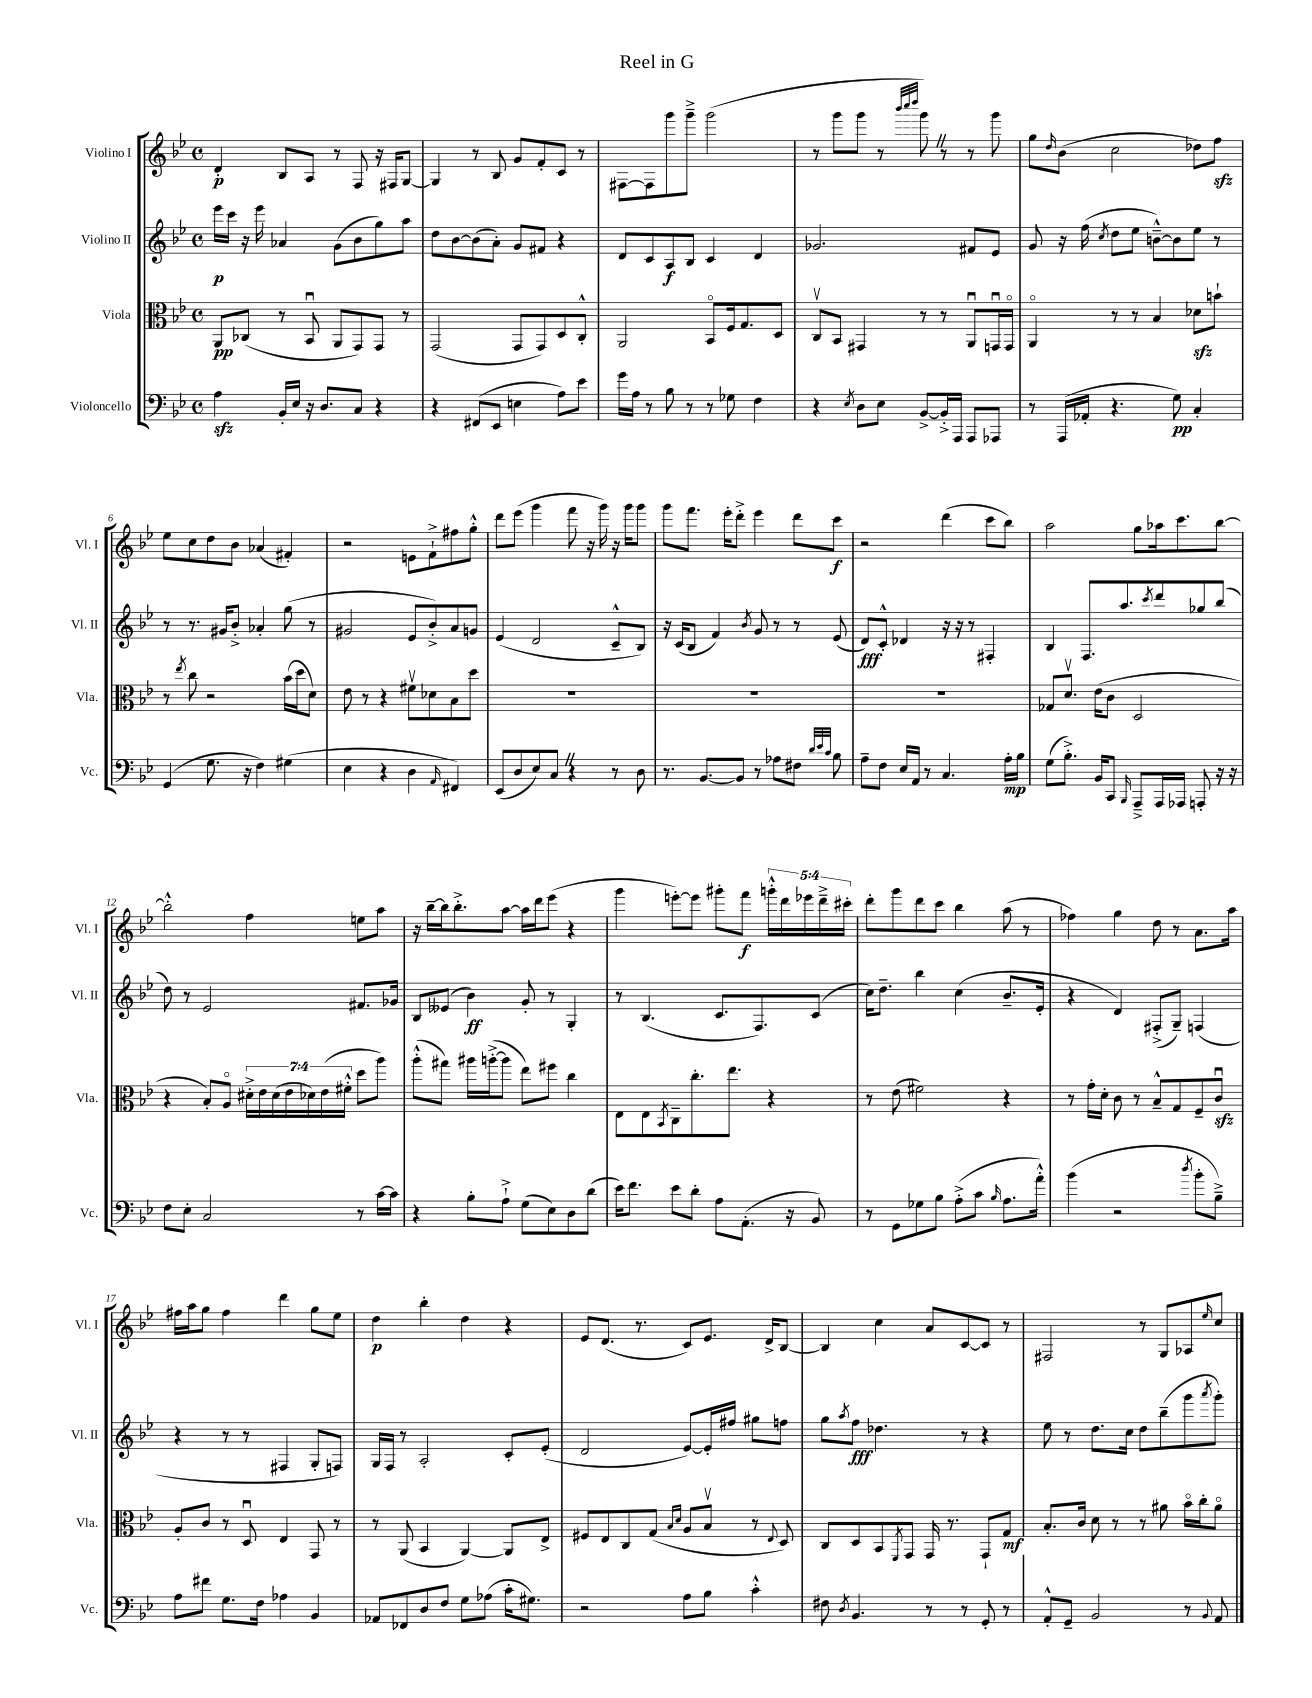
\header { title = "Reel in G" }
<<
\new StaffGroup <<
\new Staff = "s0" \with { instrumentName = "Violino I" shortInstrumentName = "Vl. I" } {
    \clef treble \key bes \major \defaultTimeSignature \time 4/4 \override Staff.TupletNumber.text = #tuplet-number::calc-fraction-text
    d'4-.\p bes8 a8 r8 f8 r16 fis16 g8~ |
    g4 r8 bes8 g'8 f'8-. c'8 r8 |
    fis8~ fis8 g'''8 g'''8---> g'''2( |
    r8 g'''8 g'''8 r8 \grace { bes'''32 c''''32 d''''32 } g'''8) \once \override BreathingSign.text = \markup { \musicglyph "scripts.caesura.straight" } \breathe r8 r8 g'''8 |
    g''8 \grace { d''16 } bes'8( c''2 des''8) f''8\sfz |
    ees''8 c''8 d''8 bes'8 aes'4( fis'4-.) |
    r2 e'8 f'8-!-> fis''8 g''8-.-^ |
    d'''8 ees'''8( g'''4 f'''8 r16 g'''16) r16 g'''16 g'''8 |
    g'''8 f'''8. ees'''16-. d'''8-.-> ees'''4 d'''8 c'''8\f |
    r2 d'''4( c'''8 bes''8) |
    a''2 g''8 aes''16 c'''8. bes''8~ |
    bes''2-.-^ f''4 e''8 a''8 |
    r16 bes''16~-- bes''16 bes''8.-.-> a''8~ a''16 d'''16 ees'''8( r4 |
    g'''4 e'''8~-.) e'''8 gis'''8-. f'''8\f \tuplet 5/4 { g'''16-.-^ d'''16 ees'''16 d'''16---> cis'''16-. } |
    d'''8-. g'''8 d'''8 c'''8 bes''4 a''8( r8 |
    fes''4) g''4 d''8 r8 a'8. a''16 |
    fis''16 a''16 g''8 fis''4 d'''4 g''8 ees''8 |
    d''4\p bes''4-. d''4 r4 |
    ees'8 d'8.( r8. c'8) ees'8. d'16-> bes8~ |
    bes4 c''4 a'8 c'8~ c'8 r8 |
    fis2 r8 g8 aes8 \grace { ees''16 } c''8 \bar "|." |
}
\new Staff = "s1" \with { instrumentName = "Violino II" shortInstrumentName = "Vl. II" } {
    \clef treble \key bes \major \defaultTimeSignature \time 4/4
    ees'''16\p c'''16 r16 ees'''16 aes'4 g'8( bes'8 g''8) a''8 |
    d''8 bes'8~ bes'8( a'8-.) g'8 fis'8 r4 |
    d'8 c'8 a8\f bes8 c'4 d'4 |
    ges'2. fis'8 ees'8 |
    g'8 r16 f''16( \acciaccatura { c''8 } d''8 ees''8 b'8~---^) b'8 ees''8 r8 |
    r8 r8. gis'16 bes'8-.-> aes'4-. g''8( r8 |
    gis'2 ees'8 bes'8-.->) a'8 g'8 |
    ees'4( d'2 c'8---^ bes8) |
    r16 c'16( bes8 f'4) \acciaccatura { bes'8 } g'8 r8 r8 ees'8( |
    d'8\fff) c'8-.-^ des'4 r16 r16 r8 fis4-. |
    bes4 f8. a''8. \acciaccatura { c'''8 } d'''8 ges''8 bes''8( |
    d''8) r8 ees'2 fis'8. ges'16 |
    bes8 eeses'8( bes'4\ff) g'8-. r8 g4-. |
    r8 bes4.( c'8. f8.) c'8( |
    c''16) d''8.-- bes''4 c''4( bes'8.-- ees'16-. |
    r4 d'4) fis8-.->( g8--) f4( |
    r4 r8 r8 fis4 g8-. f8) |
    g16 f16 r8 a2-. c'8-. ees'8-.( |
    d'2 ees'8~) ees'16-. fis''16 gis''8 f''8 |
    g''8 \acciaccatura { a''8 } f''8\fff des''4. r8 r4 |
    ees''8 r8 d''8. c''16 d''8 bes''8--( g'''8 \acciaccatura { a'''8 } g'''8-.) \bar "|." |
}
\new Staff = "s2" \with { instrumentName = "Viola" shortInstrumentName = "Vla." } {
    \clef alto \key bes \major \defaultTimeSignature \time 4/4 \override Staff.TupletNumber.text = #tuplet-number::calc-fraction-text
    a,8\pp ces8( r8 bes,8\downbow a,8 g,8) g,8 r8 |
    g,2( g,8 g,8) d8 c8-.-^ |
    a,2 bes,8\flageolet f16 g8. d8 |
    c8\upbow bes,8 gis,4 r8 r8 a,8\downbow g,16\downbow g,16\flageolet |
    a,4\flageolet r8 r8 bes4 des'8\sfz b'8-! |
    r8 \acciaccatura { ees''8 } c''8 r2 bes'16( d''16 d'8) |
    ees'8 r8 r4 fis'8\upbow des'8 bes8 d''8 |
    R1 |
    R1 |
    R1 |
    ges8 d'8.\upbow ees'16( c'8 d2 |
    r4 bes8-.) a8\flageolet \tuplet 7/4 { dis'16-.-> ees'16 dis'16( ees'16 des'16) ees'16( fis'16-.-^ } d''8 a''8) |
    a''8-.-^( gis''8) ais''16 a''16~-.->( a''8 ees''8) fis''8 c''4 |
    ees8 ees8 \acciaccatura { bes,8 } c8-- c''8.-. ees''8. r4 |
    r8 ees'8( fis'2) r4 |
    r8 g'16-. d'16-. c'8 r8 bes8---^ g8 f8-- c'8\downbow\sfz |
    a8-. c'8 r8 d8\downbow ees4 g,8 r8 |
    r8 a,8( bes,4 a,4~) a,8 ees8-> |
    fis8 ees8 c8 g8( \grace { bes16 d'16 } a8 bes8\upbow r8 \appoggiatura { ees8 } d8) |
    c8 d8 bes,8 \acciaccatura { f,8 } g,8 g,16 r8. g,8-! g8\mf |
    bes8.-. c'16 d'8 r8 r8 ais'8 bes'16\flageolet c''16-. ais'8\flageolet \bar "|." |
}
\new Staff = "s3" \with { instrumentName = "Violoncello" shortInstrumentName = "Vc." } {
    \clef bass \key bes \major \defaultTimeSignature \time 4/4
    a4\sfz bes,16-. ees16 r16 d8. c8 r4 |
    r4 fis,8( ees,8 e4 a8) ees'8 |
    g'16 a16 r8 bes8 r8 r8 ges8 f4 |
    r4 \acciaccatura { ees8 } d8 ees8 bes,8~-> bes,16-.-> a,,16 a,,8 aes,,8 |
    r8 a,,16( aes,16-. r4. g8\pp) c4-. |
    g,4( g8. r16 f4) gis4( |
    ees4 r4 d4 \grace { a,16 } fis,4) |
    ees,8( d8 ees8) c8 \once \override BreathingSign.text = \markup { \musicglyph "scripts.caesura.straight" } \breathe r4 r8 d8 |
    r8. bes,8.~ bes,8 r8 aes8 fis8 \grace { d'32 ees'32 c'32 } bes8 |
    a8-- f8 ees16 a,16 r8 c4. a16-.\mp bes16 |
    g8( bes8.-.->) bes,16 c,8 \grace { bes,,16 } a,,8---> a,,16 aes,,16 a,,8-. r16 r16 |
    f8 ees8-. c2 r8 c'16~ c'16 |
    r4 bes8-. a8-!-> g8( ees8) d8 d'8( |
    ees'16) f'8. ees'8 d'8-. a8 a,8.-.( r16 bes,8) |
    r8 g,8 ges8 bes8 a8-.->( c'8 \grace { bes16 } a8. a'16-.-^) |
    bes'4( r2 \acciaccatura { d''8 } bes'8-. bes8--->) |
    a8 fis'8 g8. f16 aes4 bes,4 |
    aes,8 fes,8 d8 f8 g8 aes8( c'16-. gis8.) |
    r2 a8 bes8 c'4-.-^ |
    fis8 \acciaccatura { d8 } bes,4. r8 r8 g,8-. r8 |
    a,8-.-^ g,8-- bes,2 r8 \appoggiatura { bes,8 } a,8 \bar "|." |
}
>>
>>
